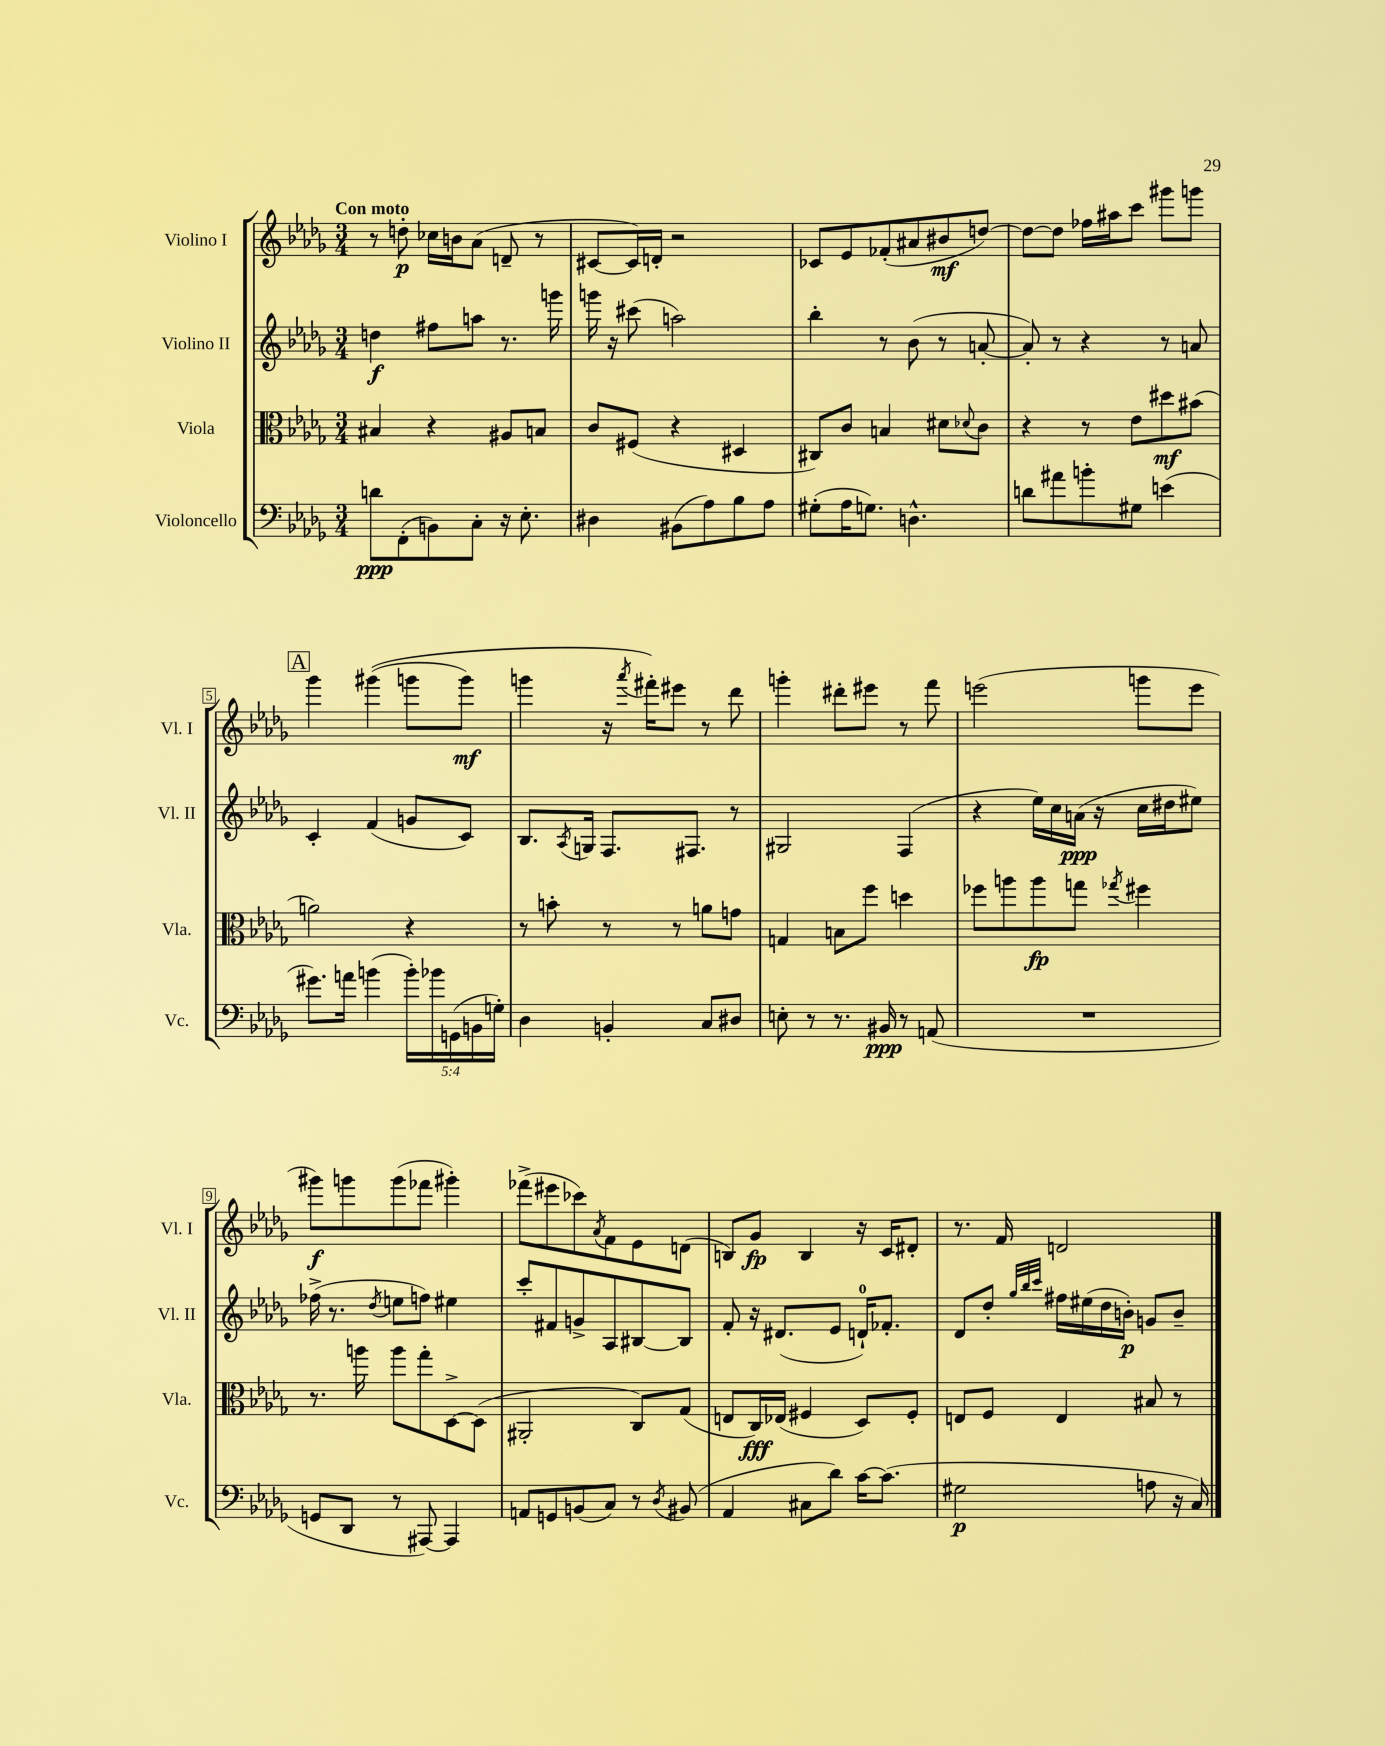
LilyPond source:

<<
\new StaffGroup <<
\new Staff = "s0" \with { instrumentName = "Violino I" shortInstrumentName = "Vl. I" } {
    \clef treble \key des \major \numericTimeSignature \time 3/4 \tempo "Con moto"
    r8 d''8-.\p ces''16 b'16 aes'8( d'8-- r8 |
    cis'8~ cis'16) d'16-. r2 |
    ces'8 ees'8 fes'8-.( ais'8 bis'8\mf d''8~) |
    d''8~ d''8 fes''16 ais''16 c'''8 gis'''8 g'''8 |
    \mark \markup { \box "A" } ges'''4 gis'''4(\( g'''8 g'''8\mf) |
    g'''4 r16 \acciaccatura { aes'''8 } fis'''16-.\) eis'''8 r8 des'''8 |
    g'''4-. dis'''8-. eis'''8 r8 f'''8 |
    e'''2( g'''8 e'''8 |
    gis'''8\f) g'''8 g'''8( fes'''8 gis'''4-.) |
    fes'''8->( eis'''8 ces'''8) \acciaccatura { aes'8 } f'8 ees'8 d'8( |
    b8) ges'8\fp b4 r16 c'16 dis'8-. |
    r8. f'16 d'2 \bar "|." |
}
\new Staff = "s1" \with { instrumentName = "Violino II" shortInstrumentName = "Vl. II" } {
    \clef treble \key des \major \numericTimeSignature \time 3/4
    d''4\f fis''8 a''8 r8. g'''16 |
    g'''16 r16 cis'''8( a''2) |
    bes''4-. r8 bes'8( r8 a'8~-. |
    a'8-.) r8 r4 r8 a'8 |
    \mark \markup { \box "A" } c'4-. f'4( g'8 c'8) |
    bes8. \acciaccatura { aes8 } g16 f8. fis8. r8 |
    gis2 f4( |
    r4 ees''16) c''16 a'16\ppp( r16 c''16 dis''16 eis''8) |
    fes''16->( r8. \acciaccatura { des''8 } e''8 f''8) eis''4 |
    c'''8-. fis'8 g'8-> aes8 bis8~ bis8 |
    f'8-. r16 dis'8.( ees'8 d'16-0-!) fes'8.-. |
    des'8 des''8-. \grace { ges''32 bes''32 c'''32 } fis''16 eis''16( des''16 b'16-.\p) g'8 b'8-- \bar "|." |
}
\new Staff = "s2" \with { instrumentName = "Viola" shortInstrumentName = "Vla." } {
    \clef alto \key des \major \numericTimeSignature \time 3/4
    bis4 r4 ais8 b8 |
    c'8 fis8( r4 dis4 |
    cis8) c'8 b4 dis'8 \appoggiatura { des'8 } c'8 |
    r4 r8 ees'8 dis''8\mf bis'8( |
    \mark \markup { \box "A" } a'2) r4 |
    r8 b'8-. r8 r8 a'8 g'8 |
    g4 b8 f''8 d''4 |
    fes''8 a''8 a''8\fp g''8 \acciaccatura { ges''8 } fis''4 |
    r8. a''16 a''8 ges''8-. des8~-> des8( |
    ais,2-. c8) ges8( |
    e8 c16\fff) ees16( fis4 des8) fis8-. |
    e8 f8 e4 bis8 r8 \bar "|." |
}
\new Staff = "s3" \with { instrumentName = "Violoncello" shortInstrumentName = "Vc." } {
    \clef bass \key des \major \numericTimeSignature \time 3/4 \override Staff.TupletNumber.text = #tuplet-number::calc-fraction-text
    d'8\ppp f,8-.( b,8) c8-. r16 ees8.-. |
    dis4 bis,8( aes8) bes8 aes8 |
    gis8-.( aes16 g8.) d4.-^ |
    d'8 ais'8 b'8-. gis8 e'4( |
    \mark \markup { \box "A" } gis'8.) a'16 b'4( \tuplet 5/4 { b'16-.) bes'16 g,16( b,16 g16-.) } |
    des4 b,4-. c8 dis8 |
    e8-. r8 r8. bis,16\ppp r8 a,8( |
    R2. |
    g,8 des,8 r8 ais,,8~) ais,,4 |
    a,8 g,8 b,8( c8) r8 \acciaccatura { des8 } bis,8( |
    aes,4 cis8 des'8) c'16~ c'8.( |
    gis2\p a8 r16 c16) \bar "|." |
}
>>
>>
\layout { \context { \Score \override BarNumber.stencil = #(make-stencil-boxer 0.1 0.3 ly:text-interface::print) } }
